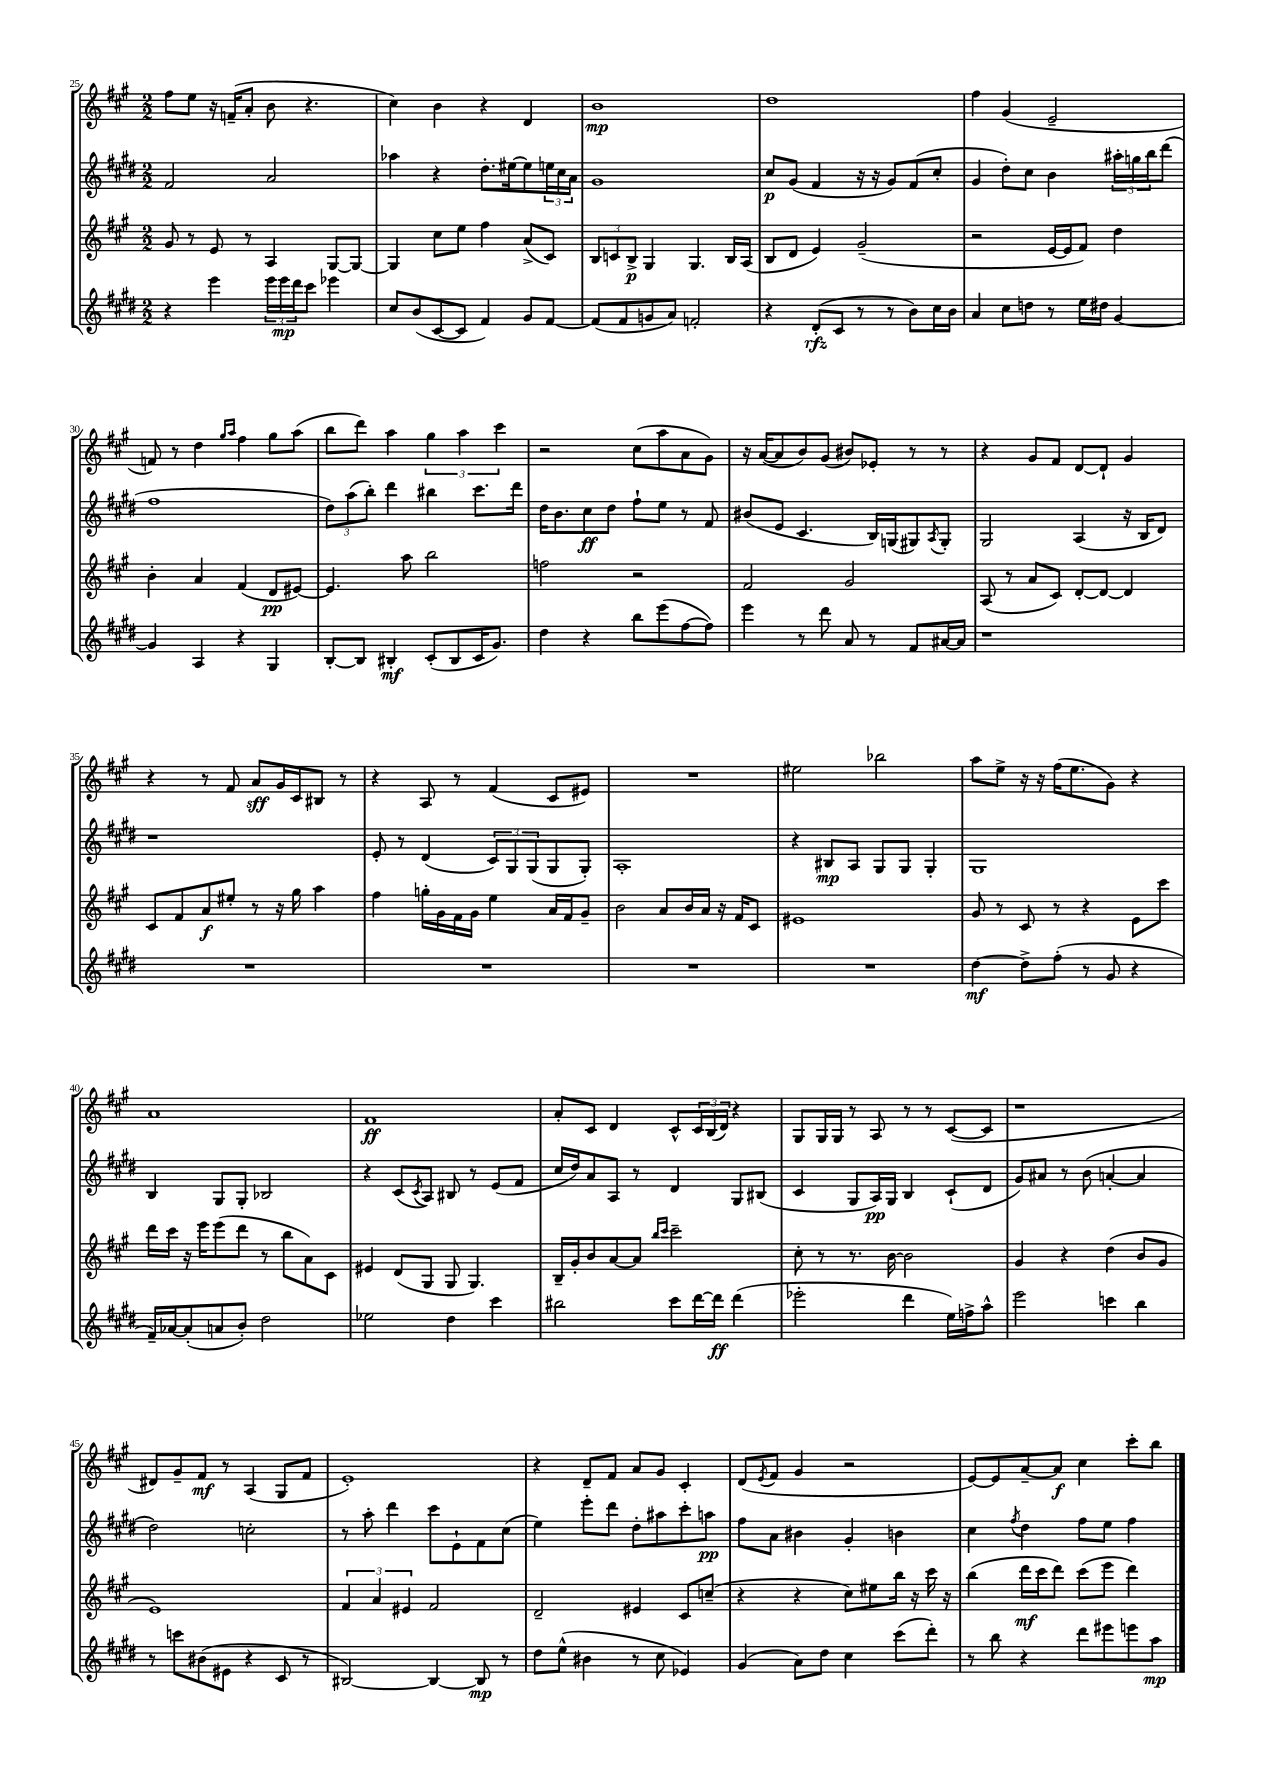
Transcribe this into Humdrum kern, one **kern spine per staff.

**kern	**kern	**kern	**kern
*staff4	*staff3	*staff2	*staff1
*clefG2	*clefG2	*clefG2	*clefG2
*k[f#c#g#d#]	*k[f#c#g#]	*k[f#c#g#d#]	*k[f#c#g#]
*M2/2	*M2/2	*M2/2	*M2/2
4r	8g#	2f#	8ff#
.	8r	.	8ee
4eee	8e	.	16r
.	.	.	(16f~
.	8r	.	8a'
24eee	4A	2a	8b
24eee	.	.	.
24ddd#	.	.	.
8ccc#	.	.	4.r
4eee-	[8G#	.	.
.	8G#_	.	.
=	=	=	=
8cc#	4G#]	4aa-	4cc#)
(8b	.	.	.
[8c#	8cc#	4r	4b
8c#]	8ee	.	.
4f#)	4ff#	8.dd#'	4r
.	.	[16ee#	.
8g#	(8a^	8ee#]	4d
[8f#	8c#)	24ee	.
.	.	24cc#	.
.	.	24a	.
=	=	=	=
(8f#]	12B	1g#	1b
.	12c	.	.
8f#	.	.	.
.	12B^	.	.
8g	4G#	.	.
8a)	.	.	.
2f'	4.G#	.	.
.	16B	.	.
.	(16A	.	.
=	=	=	=
4r	8B	8cc#	1dd
.	8d	(8g#	.
(8d#'	4e)	4f#	.
8c#	.	.	.
8r	(2g#~	16r	.
.	.	16r	.
8r	.	8g#)	.
8b)	.	(8f#	.
16cc#	.	8cc#'	.
16b	.	.	.
=	=	=	=
4a	2r	4g#	4ff#
8cc#	.	8dd#')	(4g#
8dd	.	8cc#	.
8r	[16e	4b	2e~
.	16e]	.	.
16ee	8f#)	.	.
16dd#	.	.	.
[4g#	4dd	24aa#'	.
.	.	24gg	.
.	.	24bb	.
.	.	(8ddd#	.
=	=	=	=
4g#]	4b'	1ff#	8f)
.	.	.	8r
4A	4a	.	4dd
.	.	.	16qqgg#
.	.	.	16qqaa
4r	(4f#	.	4ff#
4G#	8d	.	8gg#
.	[8e#)	.	(8aa
=	=	=	=
[8B'	4.e#]	12dd#)	8bb
.	.	(12aa	.
8B]	.	.	8ddd)
.	.	12bb')	.
4B#'	.	4ddd#	4aa
.	8aa	.	.
(8c#'	2bb	4bb#	6gg#
8B#	.	.	.
.	.	.	6aa
16c#	.	8.ccc#	.
8.g#)	.	.	.
.	.	.	6ccc#
.	.	16ddd#	.
=	=	=	=
4dd#	2ff	16dd#	2r
.	.	8.b	.
4r	.	8cc#	.
.	.	8dd#	.
8bb	2r	8ff#`	(8cc#
(8eee	.	8ee	8aa
[8ff#	.	8r	8a
8ff#])	.	8f#	8g#)
=	=	=	=
4eee	2f#	(8b#	16r
.	.	.	([16a
.	.	8e	8a]
8r	.	4.c#	8b)
8ddd#	.	.	(8g#
8a	2g#	.	8b#)
8r	.	16B)	8e-'
.	.	(16G	.
8f#	.	8G#)	8r
.	.	8qA	.
[16a#	.	8G#'	8r
16a#]	.	.	.
=	=	=	=
1r	(8A	2G#	4r
.	8r	.	.
.	8a	.	8g#
.	8c#)	.	8f#
.	[8d'	(4A	[8d
.	8d_	.	8d`]
.	4d]	16r	4g#
.	.	16B	.
.	.	8d#)	.
=	=	=	=
1r	8c#	1r	4r
.	8f#	.	.
.	8a	.	8r
.	8ee#'	.	8f#
.	8r	.	8a
.	16r	.	16g#
.	16gg#	.	16c#
.	4aa	.	8B#
.	.	.	8r
=	=	=	=
1r	4ff#	8e'	4r
.	.	8r	.
.	16gg'	(4d#	8A
.	16g#	.	.
.	16f#	.	8r
.	16g#	.	.
.	4ee	12c#)	(4f#
.	.	12G#	.
.	.	(12G#	.
.	16a	8G#	8c#
.	16f#	.	.
.	8g#~	8G#')	8e#)
=	=	=	=
1r	2b	1A'	1r
.	8a	.	.
.	16b	.	.
.	16a	.	.
.	16r	.	.
.	16f#	.	.
.	8c#	.	.
=	=	=	=
1r	1e#	4r	2ee#
.	.	8B#	.
.	.	8A	.
.	.	8G#	2bb-
.	.	8G#	.
.	.	4G#'	.
=	=	=	=
[4dd#	8g#	1G#	8aa
.	8r	.	8ee^
8dd#^]	8c#	.	16r
.	.	.	16r
(8ff#'	8r	.	(16ff#
.	.	.	8.ee
8r	4r	.	.
8g#	.	.	8g#)
4r	8e	.	4r
.	8ccc#	.	.
=	=	=	=
16f#~)	16ddd	4B	1a
[16a-	16ccc#	.	.
(8a-']	16r	.	.
.	16eee	.	.
8a	(8eee	8G#	.
8b')	8ddd	8G#'	.
2dd#	8r	2B-	.
.	8bb	.	.
.	8a)	.	.
.	8c#	.	.
=	=	=	=
2ee-	4e#	4r	1f#
.	(8d	(8c#	.
.	.	8qc#	.
.	8G#	8A)	.
4dd#	8G#	8B#	.
.	4.G#)	8r	.
4ccc#	.	(8e	.
.	.	8f#	.
=	=	=	=
2bb#	16B~	16cc#	8a'
.	16g#'	16dd#)	.
.	8b	8a	8c#
.	[8a	8A	4d
.	8a]	8r	.
.	16qqbb	.	.
.	16qqccc#	.	.
8ccc#	2ccc#~	4d#	8c#^^
[16ddd#	.	.	24c#
.	.	.	(24B
16ddd#]	.	.	.
.	.	.	24d)
(4ddd#	.	8G#	4r
.	.	(8B#	.
=	=	=	=
2eee-'	8cc#'	4c#	8G#
.	8r	.	16G#
.	.	.	16G#
.	8.r	8G#	8r
.	.	16A)	8A
.	[16b	16G#	.
4ddd#	2b]	4B	8r
.	.	.	8r
16ee)	.	(8c#`	([8c#
16ff^	.	.	.
8aa^^	.	8d#	8c#]
=	=	=	=
2eee	4g#	8g#)	1r
.	.	8a#	.
.	4r	8r	.
.	.	(8b	.
4ccc	(4dd	[4a'	.
4bb	8b	4a]	.
.	8g#	.	.
=	=	=	=
8r	1e)	2dd#)	8d#)
8ccc	.	.	8g#~
(8b#	.	.	8f#
8e#	.	.	8r
4r	.	2cc'	(4A
8c#	.	.	8G#
8r	.	.	8f#
=	=	=	=
[2B#)	6f#	8r	1e')
.	.	8aa'	.
.	6a	.	.
.	.	4ddd#	.
.	6e#	.	.
4B#_	2f#	8ccc#	.
.	.	8e`	.
8B#]	.	8f#	.
8r	.	(8cc#	.
=	=	=	=
8dd#	2d~	4ee)	4r
(8ee^^	.	.	.
4b#	.	8eee'	8d~
.	.	8ddd#	8f#
8r	4e#	8dd#'	8a
8cc#	.	8aa#	8g#
4e-)	8c#	8ccc#'	4c#'
.	(8cc~	8aa	.
=	=	=	=
(4g#	4r	8ff#	(8d
.	.	.	8qe
.	.	8a	8f#
8a)	4r	4b#	4g#
8dd#	.	.	.
4cc#	8cc#)	4g#'	2r
.	8ee#	.	.
(8ccc#	16bb	4b	.
.	16r	.	.
8ddd#')	16ccc#	.	.
.	16r	.	.
=	=	=	=
8r	(4bb	4cc#	[8e)
8bb	.	.	8e]
.	.	8qff#	.
4r	16ddd	4dd#	[8a~
.	16ccc#	.	.
.	8ddd)	.	8a]
8ddd#	(8ccc#	8ff#	4cc#
8eee#	8eee	8ee	.
8eee	4ddd)	4ff#	8ccc#'
8aa	.	.	8bb
==	==	==	==
*-	*-	*-	*-
